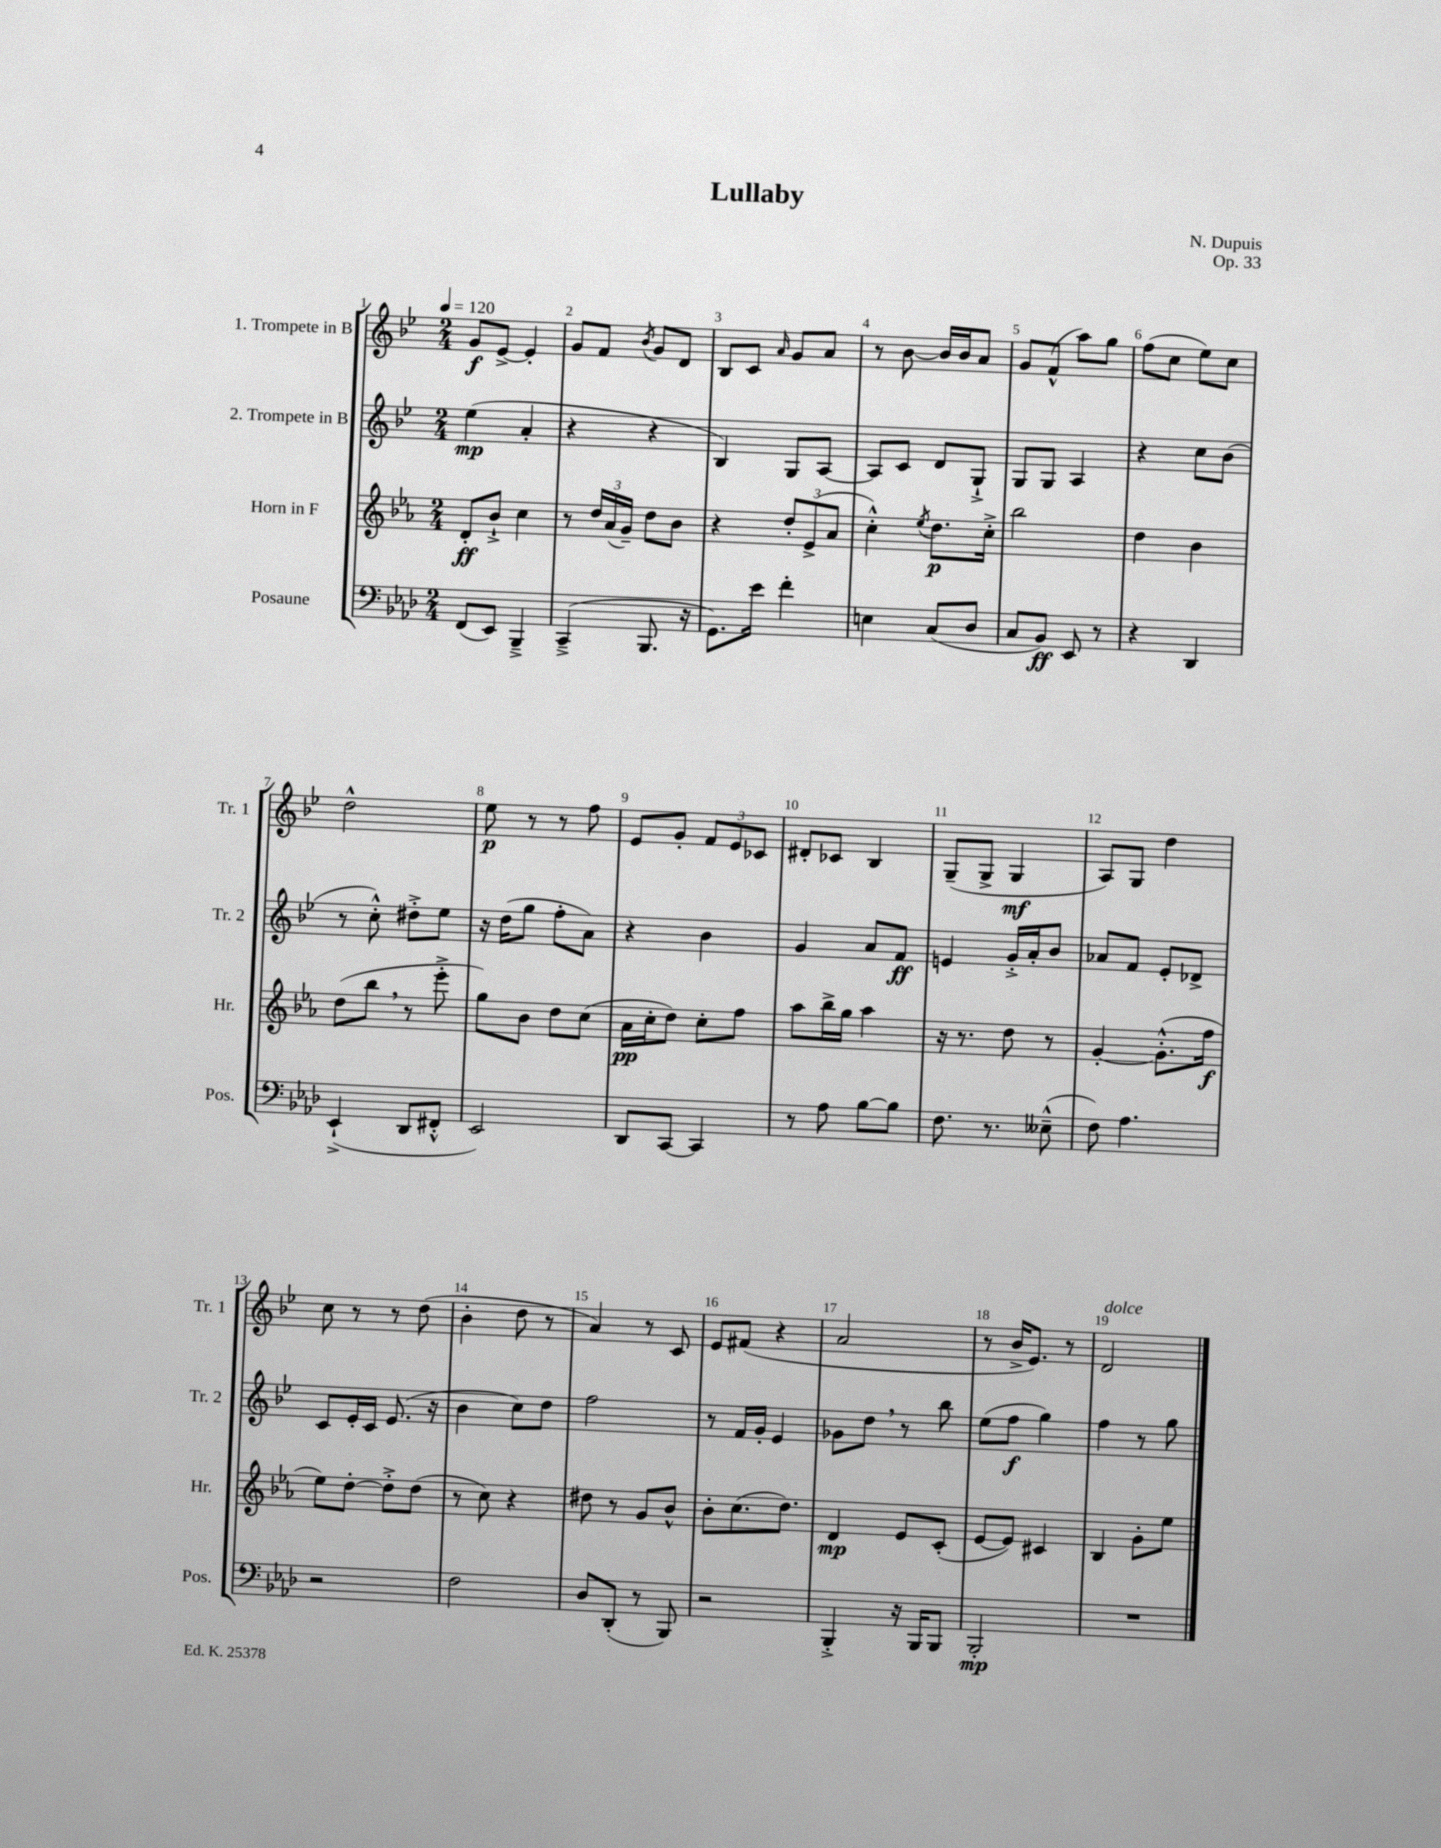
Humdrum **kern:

**kern	**kern	**kern	**kern
*staff4	*staff3	*staff2	*staff1
*clefF4	*clefG2	*clefG2	*clefG2
*k[b-e-a-d-]	*k[b-e-a-]	*k[b-e-]	*k[b-e-]
*M2/4	*M2/4	*M2/4	*M2/4
*MM120	*MM120	*MM120	*MM120
(8FF	8d'	(4ee-	8g
8EE-)	8b-`^	.	[8e-^
4BBB-~^	4cc	4a'	4e-']
=	=	=	=
(4CC~^	8r	4r	8g
.	24dd	.	8f
.	(24a-	.	.
.	24g~)	.	.
.	.	.	8qb-
8.BBB-	8dd	4r	8g
.	8b-	.	8d
16r	.	.	.
=	=	=	=
8.GG)	4r	4B-)	8B-
.	.	.	8c
16e-	.	.	.
.	.	.	16qqa
4f'	12dd'	8G	8g
.	(12e-^	.	.
.	.	[8A	8a
.	12a-	.	.
=	=	=	=
4E	4cc'^^)	8A]	8r
.	.	8c	[8b-
.	8qee-	.	.
(8C	8.dd	8d	16b-]
.	.	.	16b-
8D-	.	8G`^	8a
.	16cc'^	.	.
=	=	=	=
8C	2bb-	8G	8g
8BB-)	.	8G	(8f^^
8EE-	.	4A	8aa)
8r	.	.	8gg
=	=	=	=
4r	4dd	4r	(8ff
.	.	.	8cc
4DD-	4b-	8cc	8ee-)
.	.	(8b-	8cc
=	=	=	=
(4EE-`^	(8dd	8r	2dd^^
.	8bb-	8cc'^^)	.
8DD-	8r	8dd#'^	.
8FF#'^^	8eee-'^	8ee-	.
=	=	=	=
2EE-)	8gg)	16r	8ee-
.	.	(16dd	.
.	8b-	8gg	8r
.	8dd	8ff'	8r
.	(8cc	8a)	8ff
=	=	=	=
8DD-	16a-	4r	8e-
.	16cc'	.	.
[8CC	8dd)	.	8g'
4CC]	8cc'	4b-	12f
.	.	.	12e-
.	8ff	.	.
.	.	.	12c-
=	=	=	=
8r	8aa-	4g	8d#'
8A-	16bb-^	.	8c-
.	16gg	.	.
[8B-	4aa-	8a	4B-
8B-]	.	8f	.
=	=	=	=
8.F	16r	4e	(8G~
.	8.r	.	.
.	.	.	8G^
8.r	.	.	.
.	8dd	16g'^	4G
.	.	16a'	.
(8E--~^^	8r	8b-	.
=	=	=	=
8F)	[4g'	8a-	8A)
4.A-	.	8f	8G
.	(8.g'^^]	8e-'	4dd
.	.	8d-^	.
.	16ff	.	.
=	=	=	=
2r	8ee-)	8c	8cc
.	[8dd'	16e-'	8r
.	.	16c	.
.	8dd'^]	(8.e-	8r
.	(8dd	.	(8dd
.	.	16r	.
=	=	=	=
2F	8r	4b-	4b-'
.	8cc)	.	.
.	4r	8cc)	8dd
.	.	8dd	8r
=	=	=	=
8D-	8dd#	2ff	4a)
(8DD-'	8r	.	.
8r	8g	.	8r
8BBB-)	8b-^^	.	8c
=	=	=	=
2r	8b-'	8r	8e-
.	(8.cc	16f	(8f#
.	.	16g'	.
.	.	4e-	4r
.	8.dd)	.	.
=	=	=	=
4BBB-'^	4d	8g-	2a
.	.	8dd	.
16r	8e-	8r	.
16BBB-	.	.	.
8BBB-	(8c'	8bb-	.
=	=	=	=
2BBB-'	[8e-	(8ee-	8r
.	8e-])	8ff	16b-^
.	.	.	8.e-)
.	4c#	4gg)	.
.	.	.	8r
=	=	=	=
2r	4B-	4ff	2d
.	8g'	8r	.
.	8ee-	8gg	.
==	==	==	==
*-	*-	*-	*-
